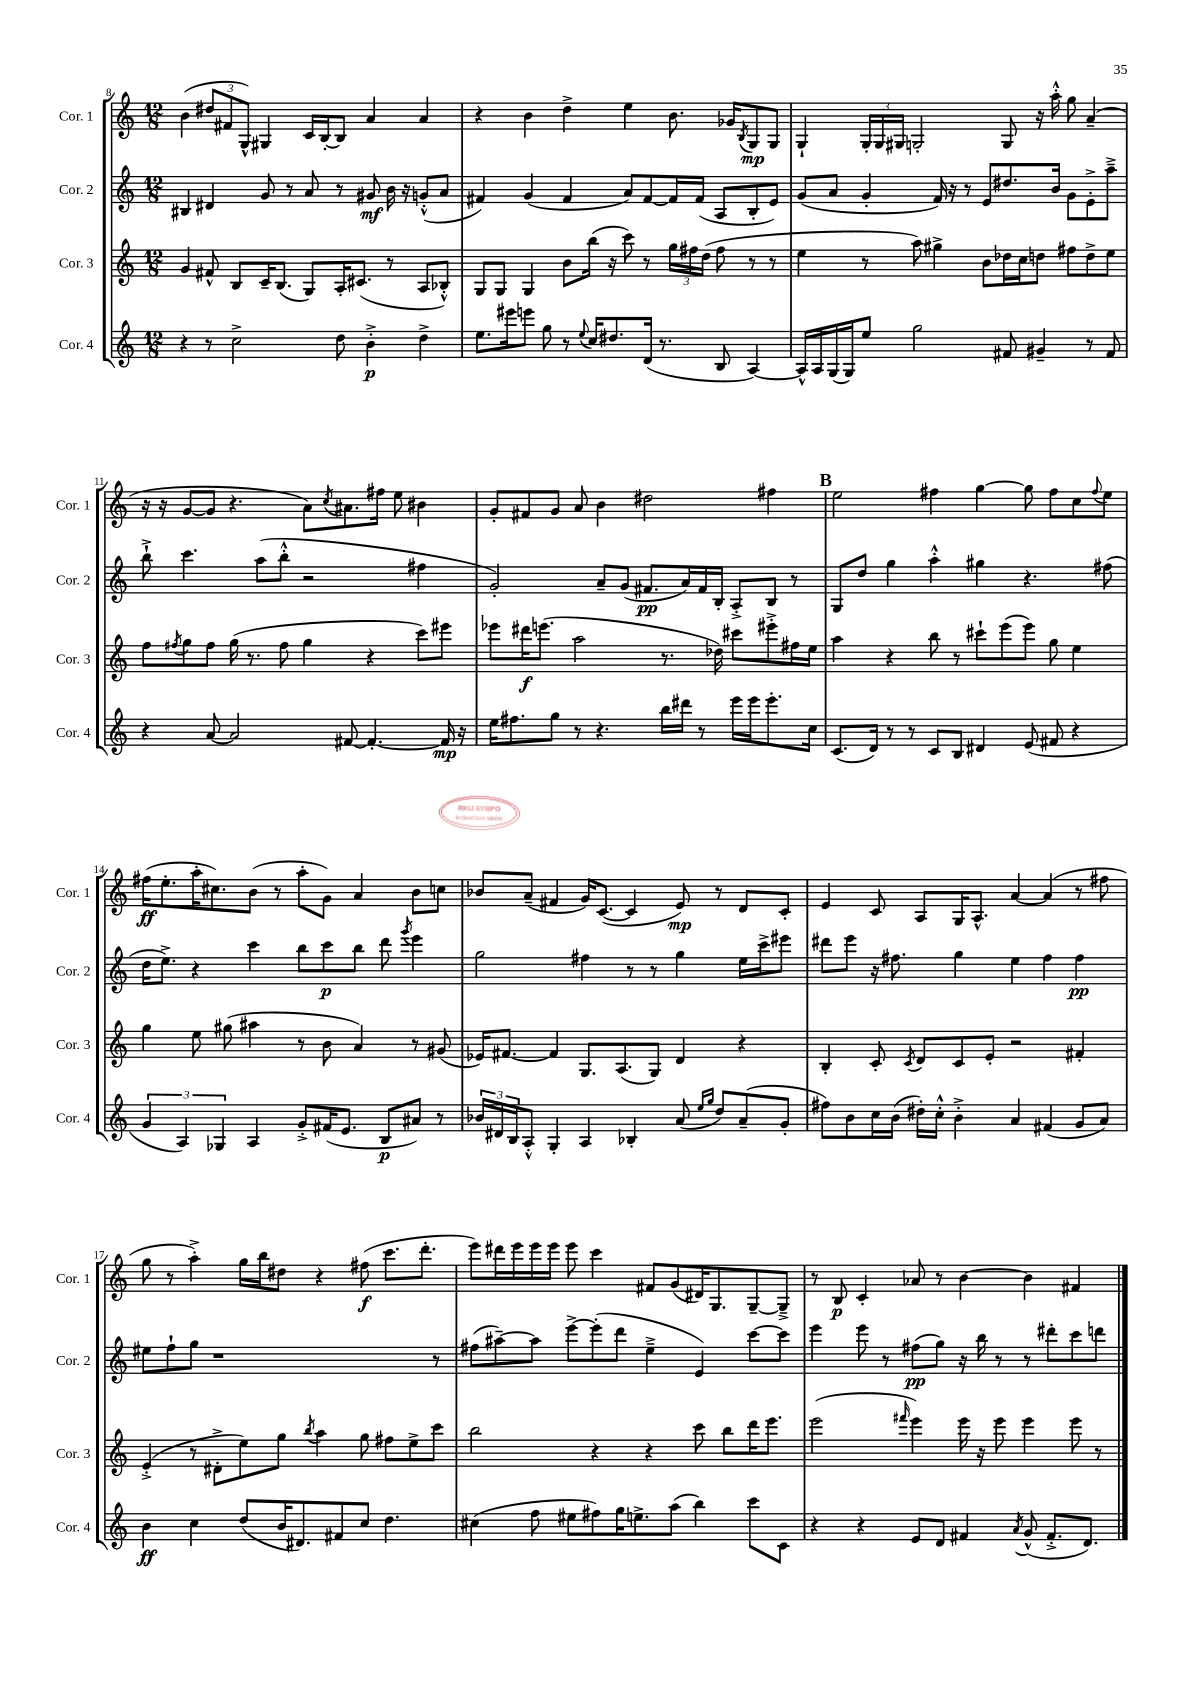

**kern	**kern	**kern	**kern
*staff4	*staff3	*staff2	*staff1
*clefG2	*clefG2	*clefG2	*clefG2
*k[]	*k[]	*k[]	*k[]
*M12/8	*M12/8	*M12/8	*M12/8
4r	4g	4B#	(4b
8r	8f#^^	4d#	12dd#
.	.	.	12f#
2cc^	8B	.	.
.	.	.	12G^^)
.	16c~	8g	4G#
.	(8.B	.	.
.	.	8r	.
.	8G)	8a	16c
.	.	.	[16B'
8dd	16A'	8r	8B]
.	(8.c#	.	.
4b'^	.	8g#	4a
.	8r	16b	.
.	.	16r	.
4dd^	8A	(8g'^^	4a
.	8B-'^^)	8a	.
=	=	=	=
8.ee	8G	4f#)	4r
.	8G	.	.
16eee#	.	.	.
8eee	4G	(4g	4b
8gg	.	.	.
8r	8b	4f#	4dd^
8qqee	.	.	.
16cc	(16bb	.	.
8.dd#	16r	.	.
.	8ccc)	8a)	4ee
(16d	8r	[8f#	.
8.r	.	.	.
.	24gg	16f#]	8.b
.	24ff#	.	.
.	.	(16f#	.
.	(24dd	.	.
8B	8ff#	8A	.
.	.	.	16g-
.	.	.	8qB
[4A)	8r	8B'	8G
.	8r	8e)	8G
=	=	=	=
16A^^]	4ee	(8g	4G`
16A	.	.	.
(16G	.	8a	.
16G)	.	.	.
8ee	8r	4g'	24G'
.	.	.	24G
.	.	.	24G#
2gg	8aa)	.	2G'
.	4gg#^	16f)	.
.	.	16r	.
.	.	8r	.
.	8b	8e	.
8f#	16dd-	8.dd#	8G
.	16cc	.	.
4g#~	8dd	.	16r
.	.	16b	16aa'^^
.	8ff#	8g	8gg
8r	8dd^	8e'^	(4a~
8f#	8ee	8aa~^	.
=	=	=	=
4r	8ff	8bb`^	16r
.	.	.	16r
.	8qff#	.	.
.	8gg	4.ccc	[8g
[8a	8ff#	.	8g]
2a]	(16gg	.	4.r
.	8.r	.	.
.	.	(8aa	.
.	8ff#	8bb'^^	.
.	4gg	2r	8a)
.	.	.	8qcc
[8f#	.	.	8.a#
4.f#'_	4r	.	.
.	.	.	16ff#
.	.	.	8ee
.	8ccc)	4ff#	4b#
16f#]	8eee#	.	.
16r	.	.	.
=	=	=	=
16ee	8eee-	2g')	8g'
8.ff#	.	.	.
.	16ddd#	.	8f#
.	(8.eee	.	.
8gg	.	.	8g
8r	2aa	.	8a
4.r	.	8a~	4b
.	.	(8g	.
.	.	8.f#	2dd#
16bb	8.r	.	.
16ddd#	.	16a)	.
8r	.	16f#	.
.	16dd-)	16B'	.
16eee	8ccc#	8A'^	.
16eee	.	.	.
8.eee'	8eee#'^	8B	4ff#
.	16ff#	8r	.
16cc	16ee	.	.
=	=	=	=
(8.c	4aa	8G	2ee
.	.	8dd	.
16d)	.	.	.
8r	4r	4gg	.
8r	.	.	.
8c	8bb	4aa'^^	4ff#
8B	8r	.	.
4d#	8ccc#`	4gg#	[4gg
.	(8eee	.	.
(8e	8eee)	4.r	8gg]
8f#	8gg	.	8ff#
4r	4ee	.	8cc
.	.	.	8qqff#
.	.	(8ff#	8ee
=	=	=	=
6g	4gg	16dd	(16ff#
.	.	8.ee^)	8.ee'
6A)	.	.	.
.	8ee	4r	16aa'
.	.	.	8.cc#)
6G-	.	.	.
.	(8gg#	.	.
4A	4aa#	4ccc	(8b
.	.	.	8r
8g'^	8r	8bb	8aa'
(16f#	8b	8ccc	8g)
8.e	.	.	.
.	4a)	8bb	4a
8B	.	8ddd	.
.	.	8qggg	.
8a#)	8r	4eee	8b
8r	(8g#	.	8cc
=	=	=	=
24b-	16e-)	2gg	8b-
24d#	.	.	.
.	[8.f#	.	.
24B	.	.	.
8A'^^	.	.	(8a~
4G'	4f#]	.	4f#
4A	8.G	4ff#	16g)
.	.	.	([8.c
.	(8.A	.	.
4B-'	.	8r	4c]
.	8G)	8r	.
(8a	4d	4gg	8e)
16qqee	.	.	.
16qqgg	.	.	.
8dd)	.	.	8r
(8a~	4r	16ee	8d
.	.	16ccc^	.
8g'	.	8eee#	8c'
=	=	=	=
8ff#)	4B'	8ddd#	4e
8b	.	8eee	.
16cc	8c'	16r	8c
(16b	.	8.ff#	.
.	8qc	.	.
16dd#')	8d	.	8A
16cc'^^	.	.	.
4b'^	8c	4gg	16G
.	.	.	8.A^^
.	8e'	.	.
4a	2r	4ee	[4a
(4f#	.	4ff#	(4a]
8g	4f#'	4ff#	8r
8a)	.	.	8ff#
=	=	=	=
4b	(4e'^	8ee#	8gg
.	.	8ff`	8r
4cc	8r	8gg	4aa'^)
.	8d#'^	1r	.
(8dd	8ee)	.	16gg
.	.	.	16bb
16b	8gg	.	8dd#
8.d#)	.	.	.
.	8qbb	.	.
.	4aa	.	4r
8f#	.	.	.
8cc	8gg	.	(8ff#
4.dd	8ff#	.	8.ccc
.	8ee^	.	.
.	.	.	8.ddd'
.	8ccc	8r	.
=	=	=	=
(4cc#	2bb	(8ff#	8eee)
.	.	[8aa#~)	16ddd#
.	.	.	16eee
8ff	.	8aa#]	16eee
.	.	.	16eee
8ee#	.	[8eee^	8eee
8ff#)	4r	(8eee']	4ccc
16gg	.	8ddd	.
8.ee^	.	.	.
.	4r	4ee~^	8f#
(8aa	.	.	(8g
4bb)	8ccc	4e)	16d#)
.	.	.	8.G
.	8bb	.	.
8ccc	16ddd	[8ccc	[8G~
.	8.eee	.	.
8c	.	8ccc]	8G~^]
=	=	=	=
4r	(2eee	4eee	8r
.	.	.	8B
4r	.	8eee	4c'
.	.	8r	.
.	16qqfff#	.	.
8e	4eee)	(8ff#	8a-
8d	.	8gg)	8r
4f#	16eee	16r	[4b
.	16r	16bb	.
.	8eee	8r	.
8qa	.	.	.
(8g^^	4eee	8r	4b]
8.f#'^	.	8ddd#'	.
.	8eee	8ccc	4f#
8.d)	.	.	.
.	8r	8ddd	.
==	==	==	==
*-	*-	*-	*-
